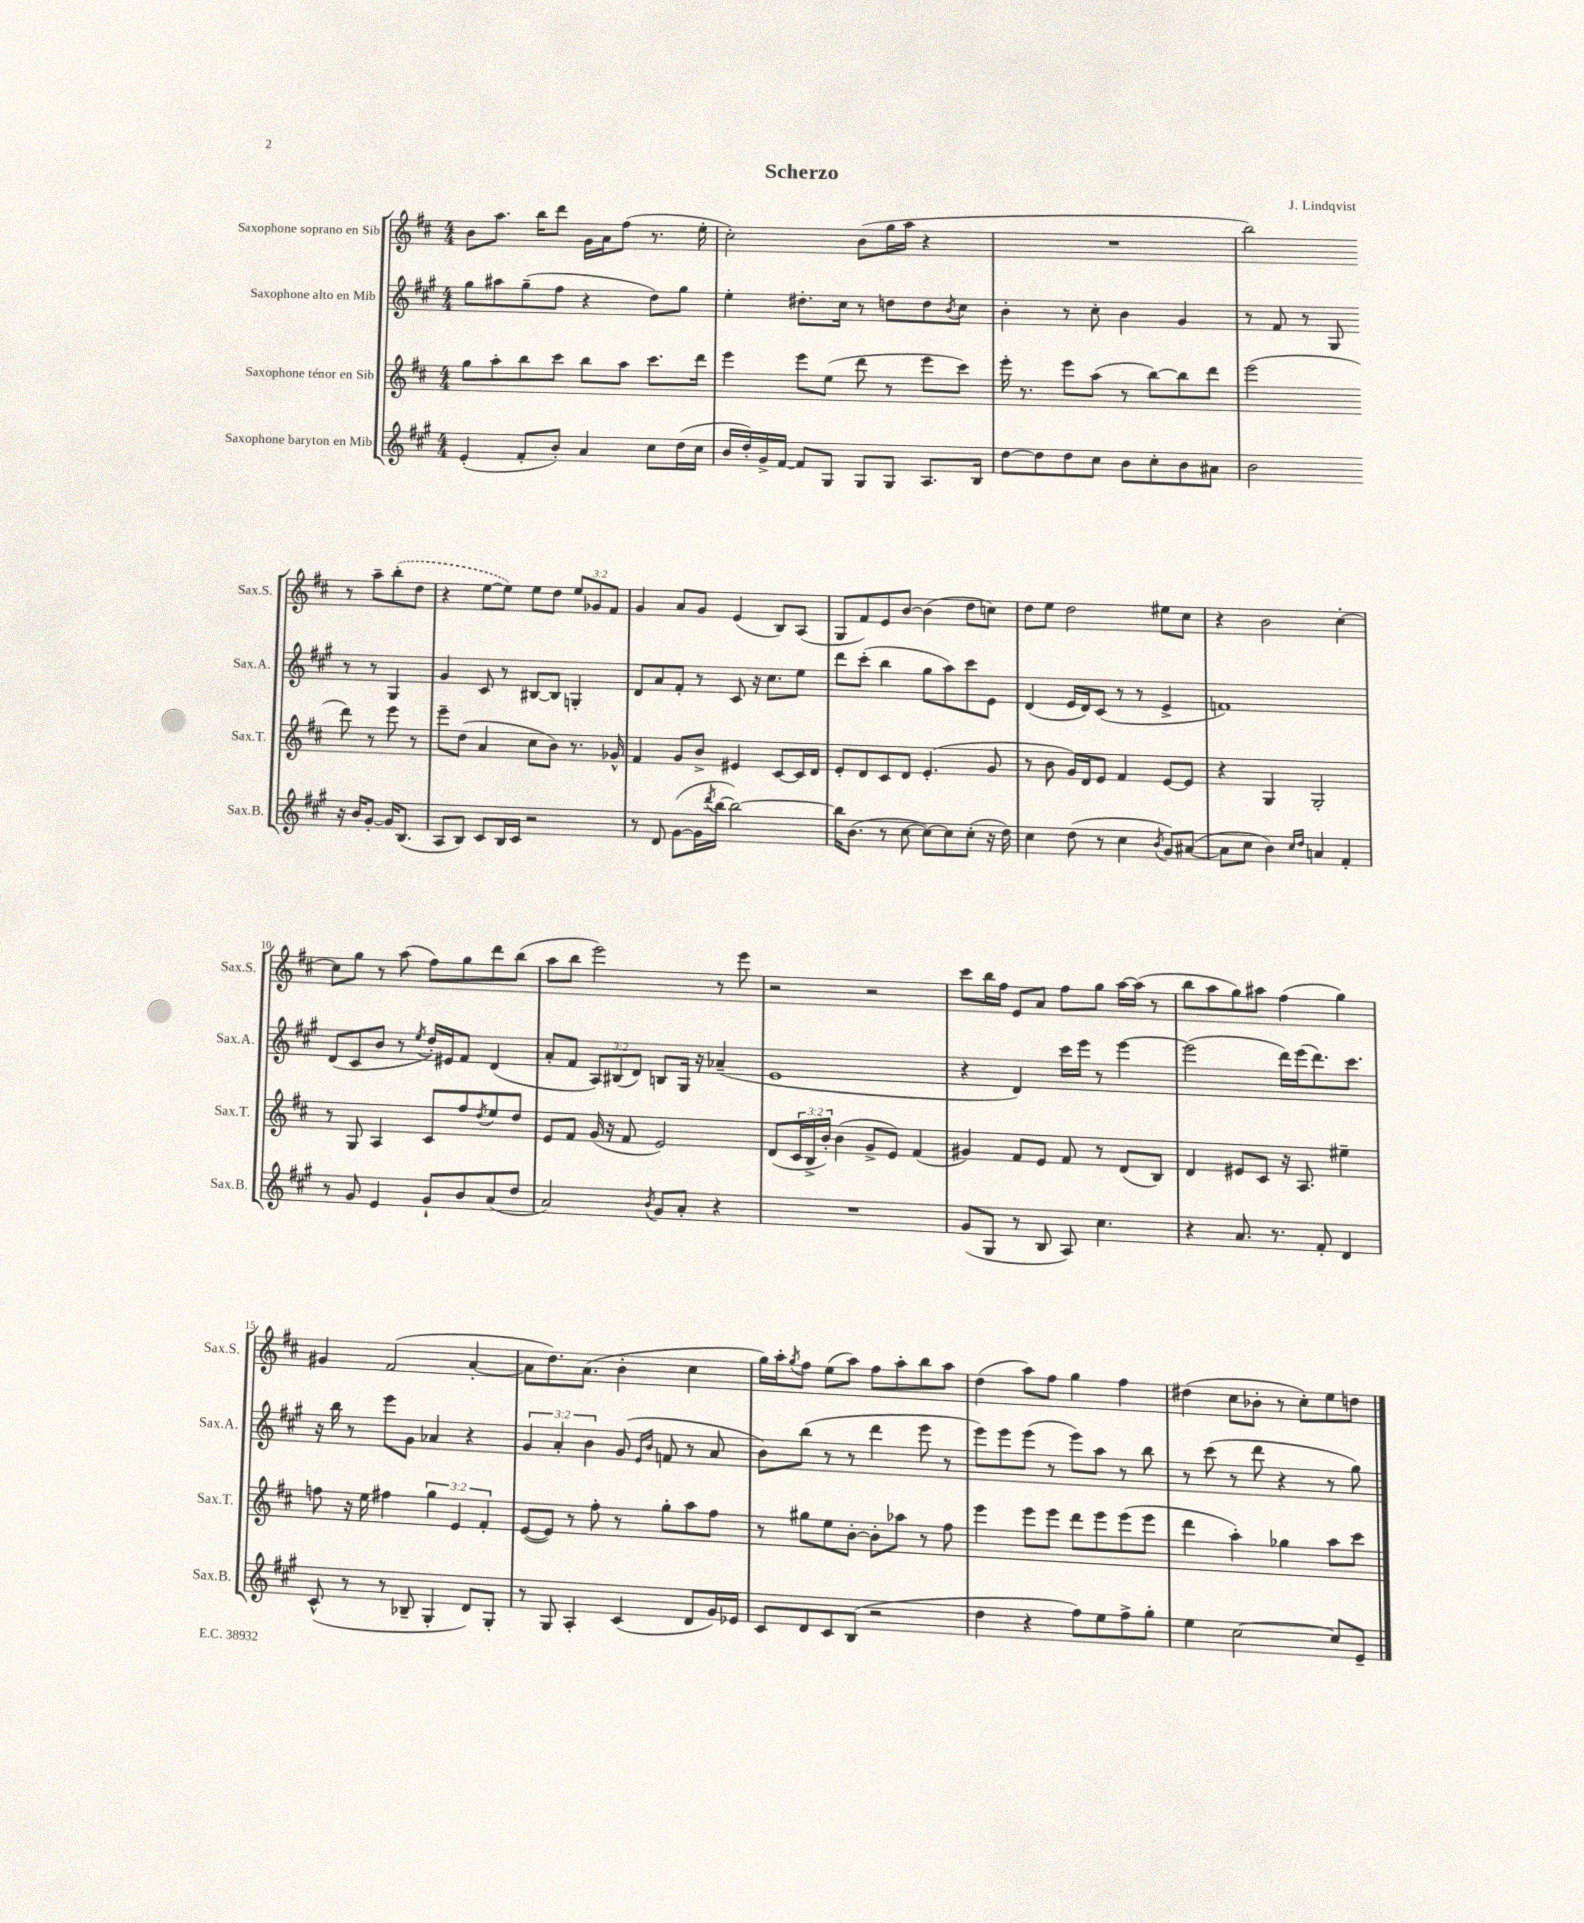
\header { title = "Scherzo" composer = "J. Lindqvist" }
<<
\new StaffGroup <<
\new Staff = "s0" \with { instrumentName = "Saxophone soprano en Sib" shortInstrumentName = "Sax.S." } {
    \clef treble \key d \major \numericTimeSignature \time 4/4 \override Staff.TupletNumber.text = #tuplet-number::calc-fraction-text
    b'8 a''8. b''16 d'''8 g'16 a'16 fis''8( r8. e''16-. |
    cis''2-.) b'8( g''16 a''16 r4 |
    R1 |
    b''2) r8 a''8-- \once \slurDashed b''8-.( d''8 |
    r4 e''8~ e''8) e''8 d''8 \tuplet 3/2 { e''8 ges'8 fis'8 } |
    g'4 a'8 g'8 e'4( b8) a8( |
    g8 fis'8) e'8 b'8~ b'4( d''8 c''8) |
    d''8 e''8 d''2 eis''8 cis''8 |
    r4 b'2 cis''4~-. |
    cis''8 g''8 r8 a''8( fis''8) g''8 d'''8 b''8( |
    a''8 b''8 e'''2) r8 e'''8 |
    r2 r2 |
    cis'''8 b''16 fis''16 e'8 a'8 fis''8 g''8 a''16~ a''16( r8 |
    b''8 a''8 g''8) ais''8 fis''4( g''4) |
    gis'4 fis'2( a'4~-. |
    a'8 d''8.) a'8.( b'4-. cis''4 |
    g''16) a''16-. \acciaccatura { g''8 } fis''8 e''8( a''8) fis''8 a''8-. b''8 a''8 |
    d''4( a''8) fis''8 g''4 fis''4 |
    dis''4( cis''8 bes'8-. r8 cis''8-.) e''8 d''8 \bar "|." |
}
\new Staff = "s1" \with { instrumentName = "Saxophone alto en Mib" shortInstrumentName = "Sax.A." } {
    \clef treble \key a \major \numericTimeSignature \time 4/4 \override Staff.TupletNumber.text = #tuplet-number::calc-fraction-text
    gis''8 ais''8 gis''8--( fis''8 r4 d''8) gis''8 |
    e''4-. dis''8.-. cis''16 r8 d''8 d''8 \acciaccatura { b'8 } cis''8 |
    b'4-. r8 cis''8-. b'4 gis'4 |
    r8 fis'8 r8 gis8 r8 r8 gis4 |
    gis'4 cis'8 r8 bis8~ bis8 g4-. |
    d'8 a'8 fis'8-. r8 cis'8 r16 cis''8. e''8 |
    d'''8 cis'''8-.( b''4 gis''8 a''8) cis'''8 e'8 |
    d'4( e'16 d'16) cis'8( r8 r8 e'4-> |
    f'1) |
    d'8( cis'8 b'8 r8 \acciaccatura { e''8 } d''16-.) eis'16 fis'8 d'4( |
    a'8-. fis'8 \tuplet 3/2 { a8) bis8( d'8) } b8 gis16 r16 aes'4--( |
    e'1 |
    r4 d'4) cis'''16 e'''16 r8 e'''4~ |
    e'''2( d'''16) e'''16( d'''8.) cis'''8. |
    r16 b''16 r8 e'''8 gis'8 aes'4 r4 |
    \tuplet 3/2 { gis'4 a'4-. b'4 } gis'8( \grace { e'16 b'16 } f'8 r8 a'8 |
    b'8) b''8( r8 r8 d'''4 e'''8 r8 |
    e'''8) e'''8 e'''8( r8 e'''8) a''8 r8 b''8 |
    r8 cis'''8( r8 d'''8 r4 r8 gis''8) \bar "|." |
}
\new Staff = "s2" \with { instrumentName = "Saxophone ténor en Sib" shortInstrumentName = "Sax.T." } {
    \clef treble \key d \major \numericTimeSignature \time 4/4 \override Staff.TupletNumber.text = #tuplet-number::calc-fraction-text
    g''8 a''8-. b''8 cis'''8 b''8 a''8 cis'''8. d'''16 |
    e'''4 e'''8 e''8( d'''8 r8 e'''8 cis'''8) |
    e'''16-. r8. e'''8 a''8( r8 b''8~) b''8 d'''8 |
    e'''2( d'''8) r8 e'''8 r8 |
    e'''8-- d''8( a'4 cis''8 b'8) r8. ges'16-^ |
    fis'4 g'8 b'8-> eis'4 cis'8~ cis'16 d'16 |
    e'8-. d'8 cis'8 d'8 e'4.-.( g'8 |
    r8 b'8 g'16) d'16 e'8 fis'4 e'8~ e'8 |
    r4 g4 g2-. |
    r8 g8 a4 cis'8 fis''8 \acciaccatura { d''8 } e''8 d''8 |
    e'8 fis'8 g'16( r16 fis'8 e'2) |
    d'8( \tuplet 3/2 { cis'16 b16-> b'16-.) } b'4( g'8-> e'8) fis'4( |
    gis'4) fis'8 e'8 fis'8 r8 d'8( b8) |
    d'4 eis'8 cis'8 r16 a8. eis''4-- |
    f''8 r16 e''16 fis''4 \tuplet 3/2 { g''4 e'4 fis'4-. } |
    e'8~( e'8) r8 fis''8-. r8 g''8-. a''8 fis''8 |
    r8 gis''8 e''8 b'8~-. b'8-. aes''8 r8 fis''8 |
    e'''4 e'''8 e'''8 d'''8 e'''8 e'''8( e'''8 |
    d'''4 a''4-.) ges''4 a''8 cis'''8 \bar "|." |
}
\new Staff = "s3" \with { instrumentName = "Saxophone baryton en Mib" shortInstrumentName = "Sax.B." } {
    \clef treble \key a \major \numericTimeSignature \time 4/4
    e'4-.( fis'8-. b'8-.) a'4 cis''8 d''16( cis''16 |
    b'16 d''16-.) gis'16-> fis'16~ fis'8 gis8 gis8 gis8 a8. b16 |
    d''8~ d''8 d''8 cis''8 b'8 cis''8-. b'8 ais'8 |
    b'2 r16 b'16 gis'8~-. gis'16 b8.( |
    a8 b8) cis'8 b16 cis'16 r2 |
    r8 d'8 gis'8~( gis'16 \acciaccatura { d'''8 } b''16~ b''2~) |
    b''16 b'8.( r8 cis''8~ cis''8~) cis''8 cis''8-.( r16 d''16) |
    cis''4 d''8( r8 cis''4 \acciaccatura { b'8 } gis'8) ais'8~( |
    ais'8 cis''8 b'4) \grace { cis''16 d''16 } a'4 fis'4-. |
    r8 gis'8 e'4 gis'8-! b'8 a'8( d''8 |
    a'2) \acciaccatura { b'8 } gis'8 a'8-. r4 |
    R1 |
    gis'8( gis8 r8 b8 a8) cis''4. |
    r4 a'8. r8. fis'8-. d'4 |
    cis'8-^( r8 r8 bes8-- gis4-. d'8) gis8-. |
    r8 gis8 a4-. cis'4( d'8 gis'16) ees'16 |
    cis'8 d'8 cis'8 b8( r2 |
    d''4 r4 fis''8) e''8 fis''8-> gis''8-. |
    e''4 cis''2~ cis''8 e'8-- \bar "|." |
}
>>
>>
